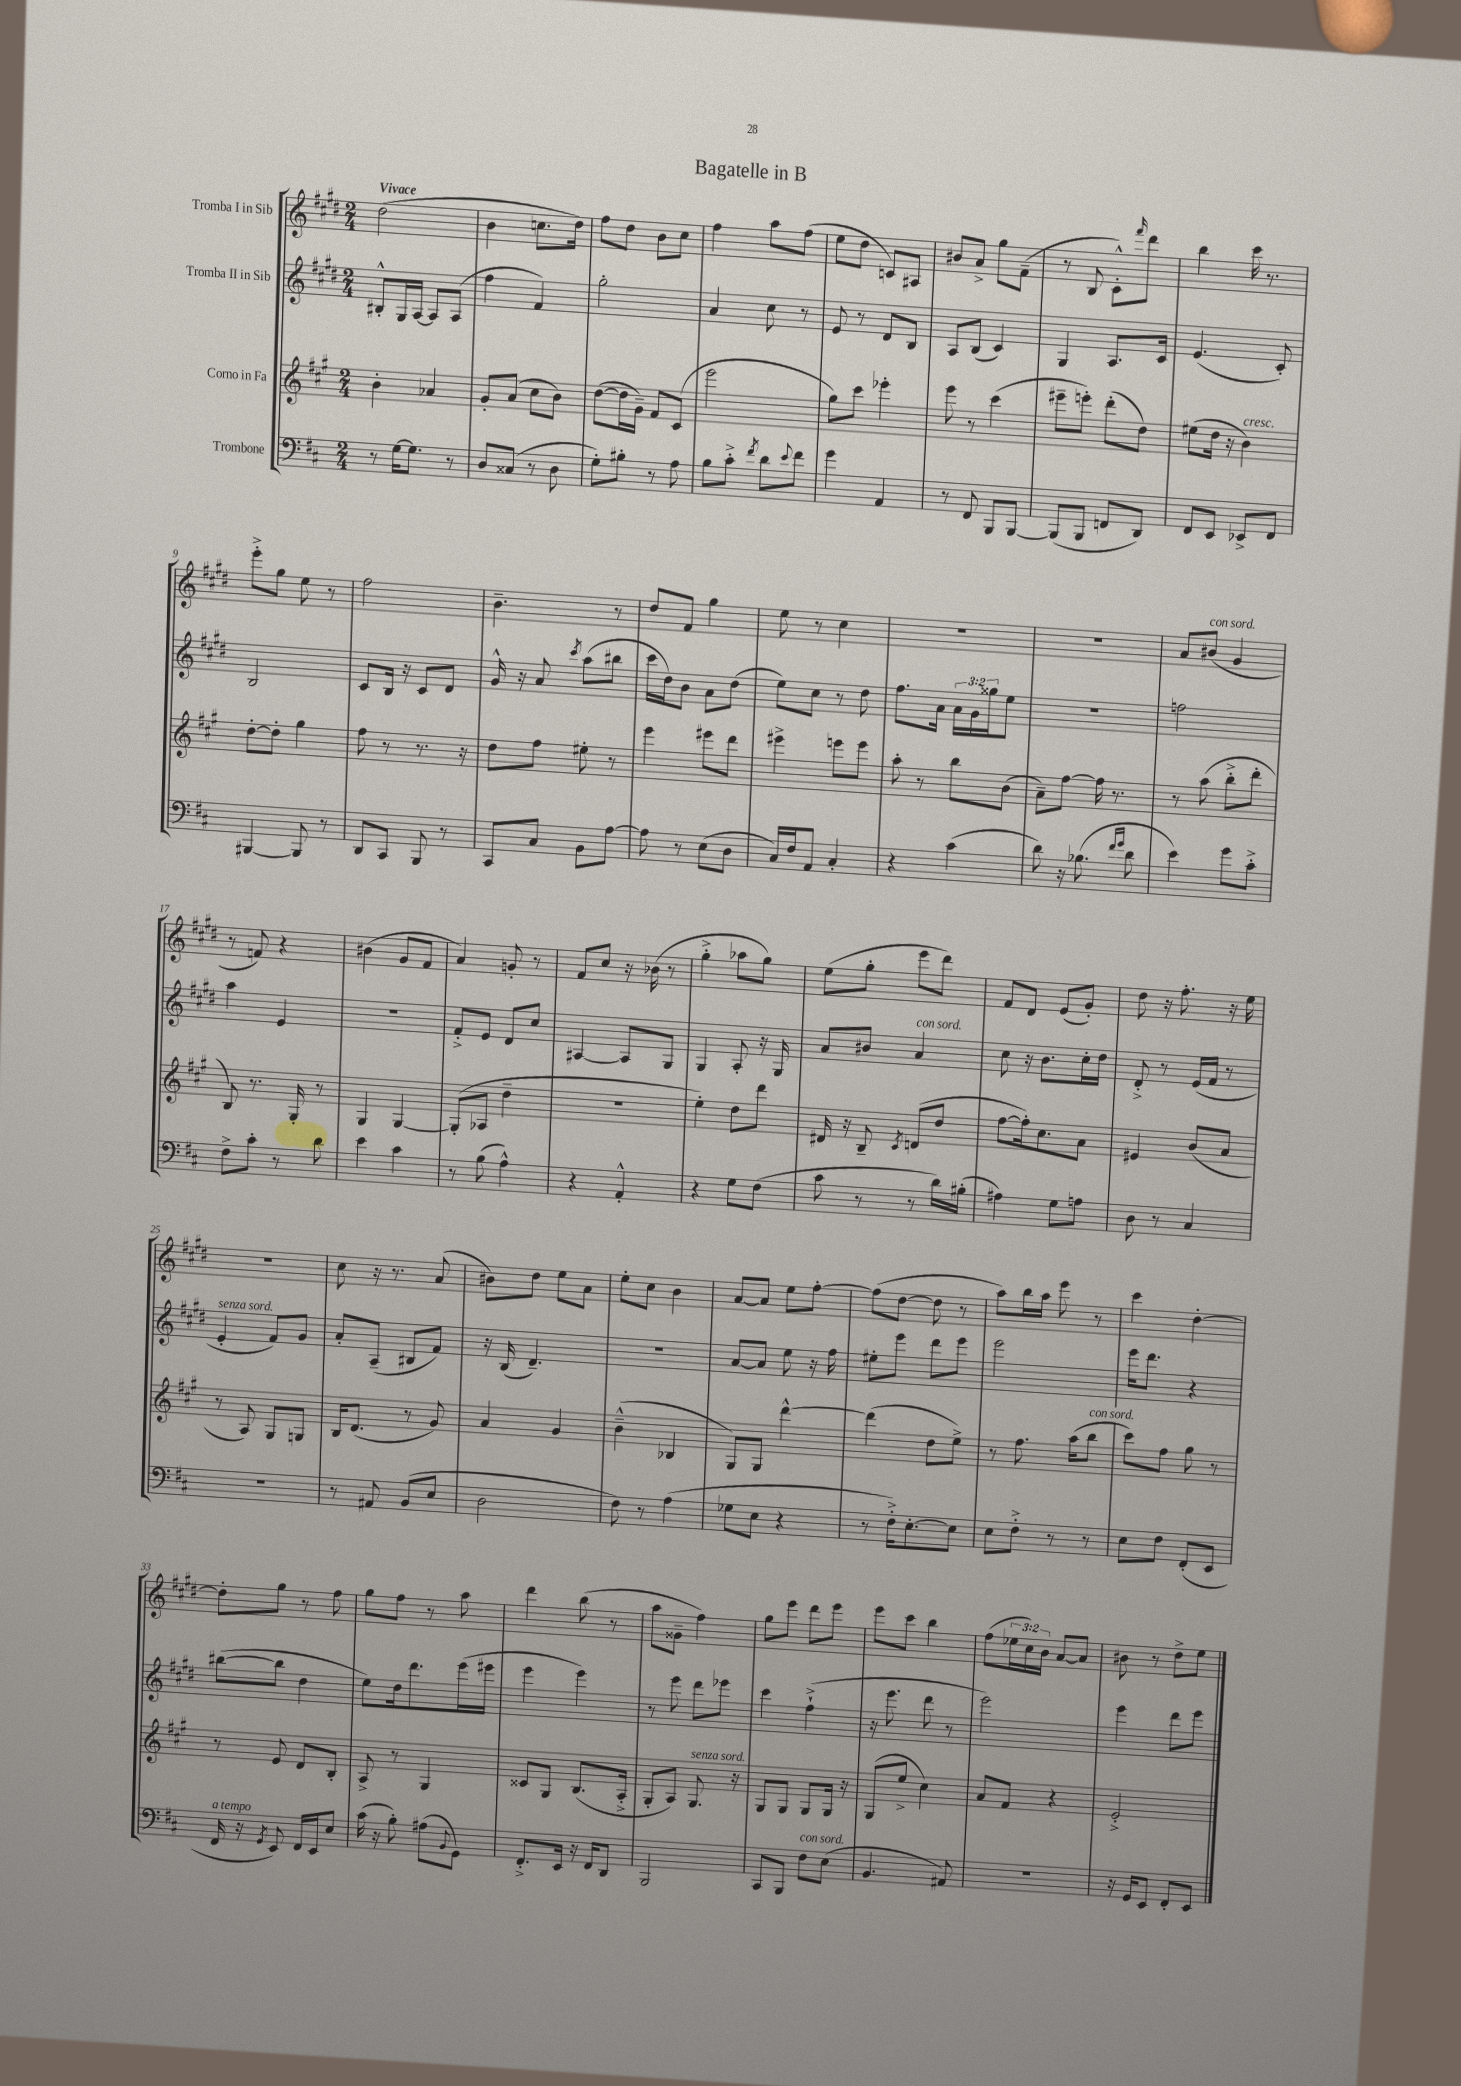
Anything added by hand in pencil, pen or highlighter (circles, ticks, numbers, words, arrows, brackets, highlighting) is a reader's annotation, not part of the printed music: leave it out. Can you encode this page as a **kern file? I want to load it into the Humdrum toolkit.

**kern	**kern	**kern	**kern
*staff4	*staff3	*staff2	*staff1
*clefF4	*clefG2	*clefG2	*clefG2
*k[f#c#]	*k[f#c#g#]	*k[f#c#g#d#]	*k[f#c#g#d#]
*M2/4	*M2/4	*M2/4	*M2/4
8r	4b'	8B#'^^	(2dd#
[16G	.	16G#	.
8.G]	.	[16A	.
.	4a-	8A]	.
8r	.	(8A	.
=	=	=	=
8D	8g#'	4ff#	4b
(8C##	(8a	.	.
8r	8cc#	4f#)	8.cc
8D	8b)	.	.
.	.	.	16dd#)
=	=	=	=
8G')	([8dd	2gg#'	8ff#
8B#'	16dd]	.	8dd#
.	16g#~)	.	.
8r	8f#	.	8b
8A	(8c#	.	8cc#
=	=	=	=
8B	2eee	4a	4ff#
8c#'^	.	.	.
8qf#	.	.	.
8d	.	8cc#	8aa
8qqe	.	.	.
8f#	.	8r	(8ff#
=	=	=	=
4g	8gg#)	8e	8ee
.	8ccc#	8r	8dd#
4AA	4eee-'	8d#	8c)
.	.	8B	8A#
=	=	=	=
8r	8eee	8A	8b#
8FF#	8r	(8B	8a^
8BBB	(4ccc#	4c#)	8gg#
[8BBB	.	.	(8f#~
=	=	=	=
(8BBB]	8eee#~	4G#	8r
8BBB	8eee')	.	8B
8FF	(8ddd'	8.A	8c#'^^)
.	.	.	16qqfff#
8DD)	8dd)	.	8ddd#
.	.	16c#	.
=	=	=	=
8FF#	(8ee#	(4.e	4bb
8EE	16dd	.	.
.	16r	.	.
8EE-^	4b)	.	16ccc#
.	.	.	8.r
8FF#	.	8c#')	.
=	=	=	=
[4BBB#	[8dd'	2B	8eee'^
.	8dd']	.	8gg#
8BBB#]	4gg#	.	8ee
8r	.	.	8r
=	=	=	=
8DD	8ff#	8c#	2ff#
8CC#	8r	16B	.
.	.	16r	.
8BBB	8.r	8c#	.
8r	.	8d#	.
.	16r	.	.
=	=	=	=
8CC#	8dd	16g#^^	4.b~
.	.	16r	.
8C#	8ff#	8a	.
.	.	8qccc#	.
8BB	8ee#'	(8aa	.
[8A	8r	8bb#	8r
=	=	=	=
8A]	4eee	16ccc#	8dd#
.	.	16dd#)	.
8r	.	8b	8f#
(8E	8eee#	8a	4gg#
8D	8ddd	(8dd#	.
=	=	=	=
16C#)	4eee#^	8ee)	8ee
16F#	.	.	.
8AA	.	8cc#	8r
4C#'	8eee	8r	4cc#
.	8eee	8dd#	.
=	=	=	=
4r	8aa'	8.ff#	2r
.	8r	.	.
.	.	16a	.
(4c#	8bb	24a	.
.	.	24g#	.
.	.	24gg##	.
.	(8b	8ee	.
=	=	=	=
8d)	8a~)	2r	2r
16r	[8ff#	.	.
(8.B-	.	.	.
.	16ff#]	.	.
.	8.r	.	.
16qqf#	.	.	.
16qqg	.	.	.
8d	.	.	.
=	=	=	=
4e)	8r	2ff	8a
.	(8aa	.	(8b#
8g	8bb'^	.	4g#
8c#'^	8ddd'	.	.
=	=	=	=
8F#^	8B)	4aa	8r
8c#'	8.r	.	8f)
8r	.	4e	4r
.	16G#'	.	.
8d	8r	.	.
=	=	=	=
4e	4G#	2r	(4b#
4c#	[4G#	.	8g#
.	.	.	8f#
=	=	=	=
8r	(8G#']	8f#'^	4a)
(8B	8A-	8e	.
4A^^)	4dd~	8d#	8g'
.	.	8cc#	8r
=	=	=	=
4r	2r	[4A#	8f#
.	.	.	8cc#
4AA'^^	.	8A#]	16r
.	.	.	(16b-
.	.	8G#	8r
=	=	=	=
4r	4ee')	4G#	4gg#'^
8G	8dd	8A'	8aa-
(8F#	8ddd	16r	8gg#)
.	.	16G#	.
=	=	=	=
8c#	16d#	8a	(8ee
.	16r	.	.
8r	8B~	8b#	8gg#'
.	8qc#	.	.
8r	(8d	4a	8eee
16d)	8dd	.	8ddd#)
(16B#'	.	.	.
=	=	=	=
4A#)	[8ff#	8cc#	8f#
.	16ff#'])	16r	8d#
.	8.cc#	8.b	.
8G	.	.	(8e
8A	8a	16cc#'	8g#')
.	.	16dd#	.
=	=	=	=
8D	4e#	8d#'^	8dd#
8r	.	8r	16r
.	.	.	8.ff#'
4C#	(8b	(16e	.
.	.	16f#	.
.	8a	8r	16r
.	.	.	16ee
=	=	=	=
2r	8r	4e'	2r
.	8A)	.	.
.	8G#	8f#)	.
.	8G	8g#	.
=	=	=	=
8r	16B	8a'	8cc#
.	(8.d	.	.
8AA#	.	(8A~	16r
.	.	.	8.r
(8BB	8r	8B#	.
8E	8g#)	8f#)	(8a
=	=	=	=
2D	4a	16r	8b#)
.	.	(16B	.
.	.	4.d#~)	8dd#
.	4g#	.	8ee
.	.	.	8a
=	=	=	=
8F#)	(4b~^^	2r	8ee'
8r	.	.	8cc#
(4A	4B-	.	4b
=	=	=	=
8G-	8G#)	[8a	[8a
8E	8G#	8a]	8a]
4r	[4ddd^^	8ee	8ee
.	.	16r	[8ff#'
.	.	16ff#	.
=	=	=	=
8r	(4ddd]	8ee#'	(8ff#]
16F#'^)	.	8eee	[8dd#
[8.E'	.	.	.
.	8dd	8ddd#	8dd#]
8E]	8ee^)	8eee	8r
=	=	=	=
8E	8r	2eee	8aa)
8F#'^	8.ff#	.	16bb
.	.	.	16aa
8r	.	.	8eee
.	(16aa	.	.
8r	8bb	.	8r
=	=	=	=
8E	8ccc#)	16eee	4ccc#
.	.	8.ddd#	.
8F#	8ff#	.	.
(8FF#'	8gg#	4r	[4dd#'
8EE	8r	.	.
=	=	=	=
16FF#	8r	([8bb#	8dd#']
16r	.	.	.
8qGG	.	.	.
8EE)	8e	8bb#]	8gg#
16FF#	8d	4dd#	8r
16EE	.	.	.
8E	8B'	.	8ff#
=	=	=	=
(16c#	8A^	8ee)	8gg#
16r	.	.	.
8B')	8r	16dd#	8ff#
.	.	8.ddd#	.
(8A#	4G#	.	8r
8qqBB	.	.	.
8GG)	.	(16eee	8aa
.	.	16eee#	.
=	=	=	=
8.FF#'^	8c##	4eee	4ddd#
.	8G#	.	.
16EE	.	.	.
16r	(8.B	4eee)	(8bb
16FF#	.	.	.
8DD	.	.	8r
.	16A'^	.	.
=	=	=	=
2BBB	8G#'	8r	8aa
.	8A)	8eee	8g##~
.	8.G#	8ddd#	4ff#)
.	.	8eee-	.
.	16r	.	.
=	=	=	=
8CC#	8G#	4ccc#	8gg#
8BBB	8G#	.	8eee
8F#	8G#	(4ff#`^	8ddd#
(8E	16G#	.	8eee
.	16r	.	.
=	=	=	=
4.BB	(8G#	16r	8eee
.	.	8.eee	.
.	8ee^	.	8ccc#
.	4cc#)	8ddd#	4bb
8AA#)	.	8r	.
=	=	=	=
2r	8a	2eee)	(8ff#
.	8f#	.	24ee-
.	.	.	24cc#)
.	.	.	24b
.	4r	.	[8a
.	.	.	8a]
=	=	=	=
16r	2e'^	4eee	8b#
16GG	.	.	.
8EE	.	.	8r
8FF#'	.	8ddd#	8dd#^
8EE	.	8eee	8ee
==	==	==	==
*-	*-	*-	*-
